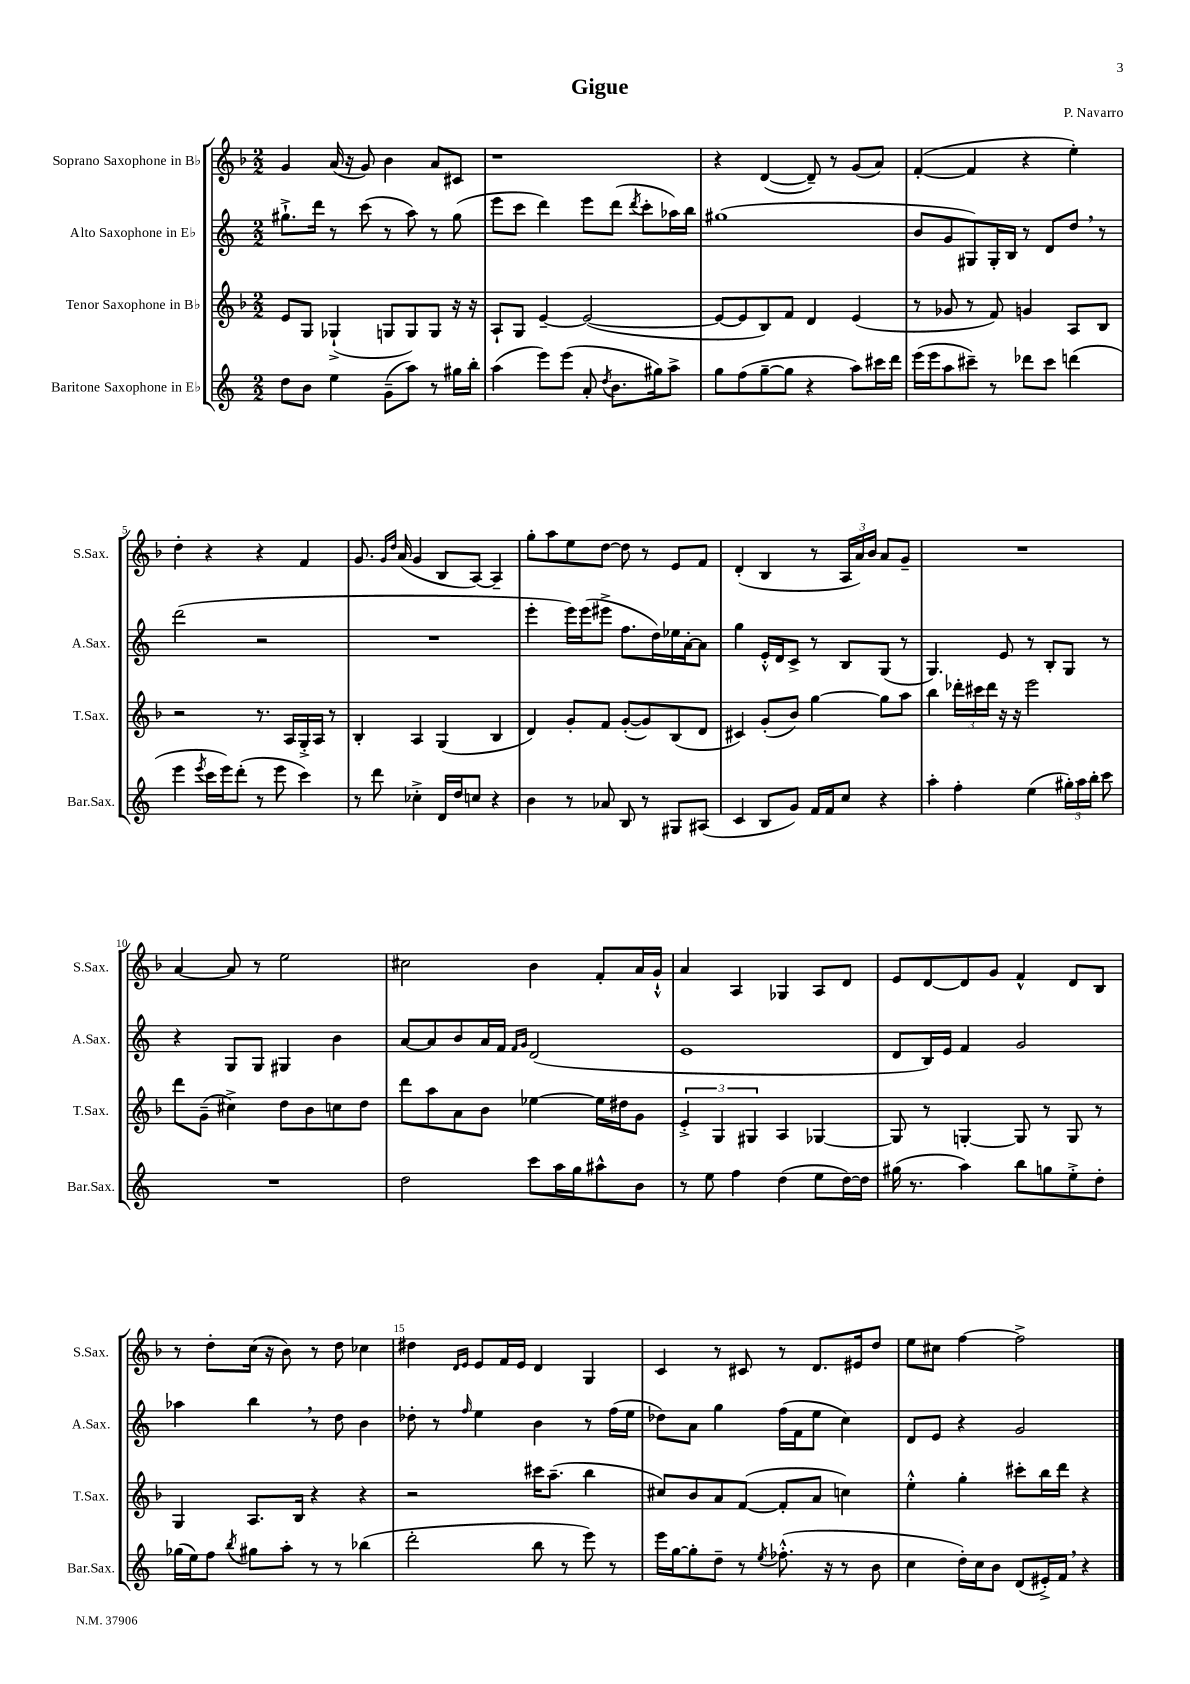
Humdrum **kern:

**kern	**kern	**kern	**kern
*staff4	*staff3	*staff2	*staff1
*clefG2	*clefG2	*clefG2	*clefG2
*k[]	*k[b-]	*k[]	*k[b-]
*M2/2	*M2/2	*M2/2	*M2/2
8dd\L	8e/L	8.gg#`^\L	4g/
8b\J	8G/J	.	.
.	.	16ddd\Jk	.
4ee\	(4G-`^/	8r	(16a/
.	.	.	16r
.	.	(8ccc\	8g/)
(8g~\L	8G/L	8r	4b-\
8aa\J)	8G/)	8aa\)	.
8r	8G/J	8r	8a/L
16gg#\LL	16r	(8gg#\	8c#/J
16bb'\JJ	16r	.	.
=	=	=	=
(4aa\	8A`/L	8eee\L	1r
.	8G/J	8ccc\J	.
8eee\L)	[4e~/	4ddd\)	.
(8eee\J	.	.	.
8a'/	(2e/_	8eee\L	.
8qdd/	.	.	.
8.b\L	.	(8ddd\J	.
.	.	8qddd/	.
.	.	8ccc'\L	.
16gg#\k)	.	.	.
8aa^\J	.	16aa-\L)	.
.	.	16bb\JJ	.
=	=	=	=
8gg\L	8e/_L	(1gg#	4r
(8ff\	8e/]	.	.
[8gg~\	8B-/)	.	([4d/
8gg\]J	8f/J	.	.
4r	4d/	.	8d~/])
.	.	.	8r
8aa\L)	(4e/	.	(8g/L
16ccc#\L	.	.	8a/J)
16ddd\JJ	.	.	.
=	=	=	=
(16eee\LL	8r	8b/L	([4f'/
16eee\J	.	.	.
8aa\	8g-/	8g/	.
8ccc#~\J)	8r	8G#/)	4f/]
8r	8f/)	16G#'/L	.
.	.	16B/JJ	.
8ddd-\L	4g/	8r	4r
8ccc#\J	.	8d/L	.
(4ddd\	8A/L	8dd/J	4ee'\)
.	8B-/J	8r	.
=	=	=	=
4eee\	2r	(2ddd\	4dd'\
8qeee/	.	.	.
16ccc\LL	.	.	4r
16eee\J)	.	.	.
(8ddd'\J	.	.	.
8r	8.r	2r	4r
8eee\	.	.	.
.	16A/LL	.	.
4ccc\)	16G'^/	.	4f/
.	16A/JJ	.	.
.	8r	.	.
=	=	=	=
8r	4B-'/	1r	8.g/
8ddd\	.	.	.
.	.	.	16qqg/LL
.	.	.	16qqdd/JJ
.	.	.	(16a/
4cc-'^\	4A/	.	4g/
16d/LL	(4G/	.	8B-/L
16dd/J	.	.	.
8cc/J	.	.	[8A/J)
4r	4B-/	.	4A~/]
=	=	=	=
4b\	4d/)	4eee'\	8gg'\L
.	.	.	8aa\
8r	8g'/L	16eee\LL)	8ee\
.	.	(16eee\J	.
8a-/	8f/J	8eee#^\J	[8dd\J
8B/	([8g'/L	8.ff\L	8dd\]
8r	8g/])	.	8r
.	.	16dd\L)	.
8G#/L	(8B-/	16ee-\	8e/L
.	.	[16a'\J	.
(8A#/J	8d/J	8a\]J	8f/J
=	=	=	=
4c/	4c#/)	4gg\	(4d'/
8B/L	(8g'/L	16e'^^/LL	4B-/
.	.	16d/J	.
8g/J)	8b-/J)	8c^/J	.
16f/LL	[4gg\	8r	8r
16f/J	.	.	.
8cc/J	.	8B/L	24A/LL
.	.	.	24a/)
.	.	.	24b-/JJ
4r	8gg\]L	(8G/J	8a/L
.	8aa\J	8r	8g~/J
=	=	=	=
4aa'\	4bb-\	4.G/)	1r
4ff'\	24ddd-'\LL	.	.
.	24ccc#\	.	.
.	24ddd-\JJ	.	.
.	16r	8e/	.
.	16r	.	.
(4ee\	2eee\	8r	.
.	.	8B'/L	.
24gg#'\LL)	.	8G/J	.
24aa\	.	.	.
24bb'\JJ	.	.	.
8ccc\	.	8r	.
=	=	=	=
1r	8ddd\L	4r	[4a/
.	(8g~\J	.	.
.	4cc#^\)	8G/L	8a/]
.	.	8G/J	8r
.	8dd\L	4G#/	2ee\
.	8b-\	.	.
.	8cc\	4b\	.
.	8dd\J	.	.
=	=	=	=
2dd\	8ddd\L	[8a/L	2cc#\
.	8aa\	8a/]	.
.	8a\	8b/	.
.	8b-\J	16a/L	.
.	.	16f/JJ	.
.	.	16qqf/LL	.
.	.	16qqg/JJ	.
8ccc\L	[4ee-\	(2d/	4b-\
16aa\L	.	.	.
16gg\J	.	.	.
8aa#^^\	16ee-\]LL	.	8f'/L
.	16dd#\J	.	.
8b\J	8g\J	.	16a/L
.	.	.	16g`^^/JJ
=	=	=	=
8r	6e'^/	1e	4a/
8ee\	.	.	.
.	6G/	.	.
4ff\	.	.	4A/
.	6G#/	.	.
(4dd\	4A/	.	4G-/
8ee\L	[4G-/	.	8A/L
[16dd\L)	.	.	8d/J
16dd\]JJ	.	.	.
=	=	=	=
(16gg#\	8G-/]	8d/L	8e/L
8.r	.	.	.
.	8r	16B/L)	[8d/
.	.	16e/JJ	.
4aa\)	[4G'/	4f/	8d/]
.	.	.	8g/J
8bb\L	8G/]	2g/	4f^^/
8gg\	8r	.	.
8ee'^\	8G/	.	8d/L
8dd'\J	8r	.	8B-/J
=	=	=	=
(16gg-\LL	4G/	4aa-\	8r
16ee\J)	.	.	.
8ff\J	.	.	8dd'\L
8qbb/	.	.	.
8gg#\L	8.A/L	4bb\	(16cc\Jk
.	.	.	16r
8aa'\J	.	.	8b-\)
.	16B-/Jk	.	.
8r	4r	8r	8r
8r	.	8dd\	8dd\
(4bb-\	4r	4b\	4cc-\
=	=	=	=
2ddd'\	2r	8dd-'\	4dd#\
.	.	8r	.
.	.	.	16qqd/LL
.	.	16qqff/	16qqe/JJ
.	.	4ee\	8e/L
.	.	.	16f/L
.	.	.	16e/JJ
8bb\	16ccc#\LK	4b\	4d/
.	(8.aa~\J	.	.
8r	.	.	.
8eee\)	4bb-\	8r	4G/
8r	.	(16ff\LL	.
.	.	16ee\JJ	.
=	=	=	=
16eee\LL	8cc#/L)	8dd-\L)	4c/
[16gg\J	.	.	.
8gg'\]	8b-/	8a\J	.
8dd~\J	8a/	4gg\	8r
8r	([8f/J	.	8c#/
8qee/	.	.	.
(8.ff-'^^\	8f'/]L	(16ff\LL	8r
.	.	16f\J	.
.	8a/J	8ee\J	8.d/L
16r	.	.	.
8r	4cc\)	4cc\)	.
.	.	.	16e#/k
8b\	.	.	8dd/J
=	=	=	=
4cc\	4ee'^^\	8d/L	8ee\L
.	.	8e/J	8cc#\J
16dd'\LL)	4gg'\	4r	[4ff\
16cc\J	.	.	.
8b\J	.	.	.
(8d/L	8ccc#'\L	2g/	2ff^\]
16e#'^/L)	16bb-\L	.	.
16f/JJ	16ddd\JJ	.	.
4r	4r	.	.
==	==	==	==
*-	*-	*-	*-
